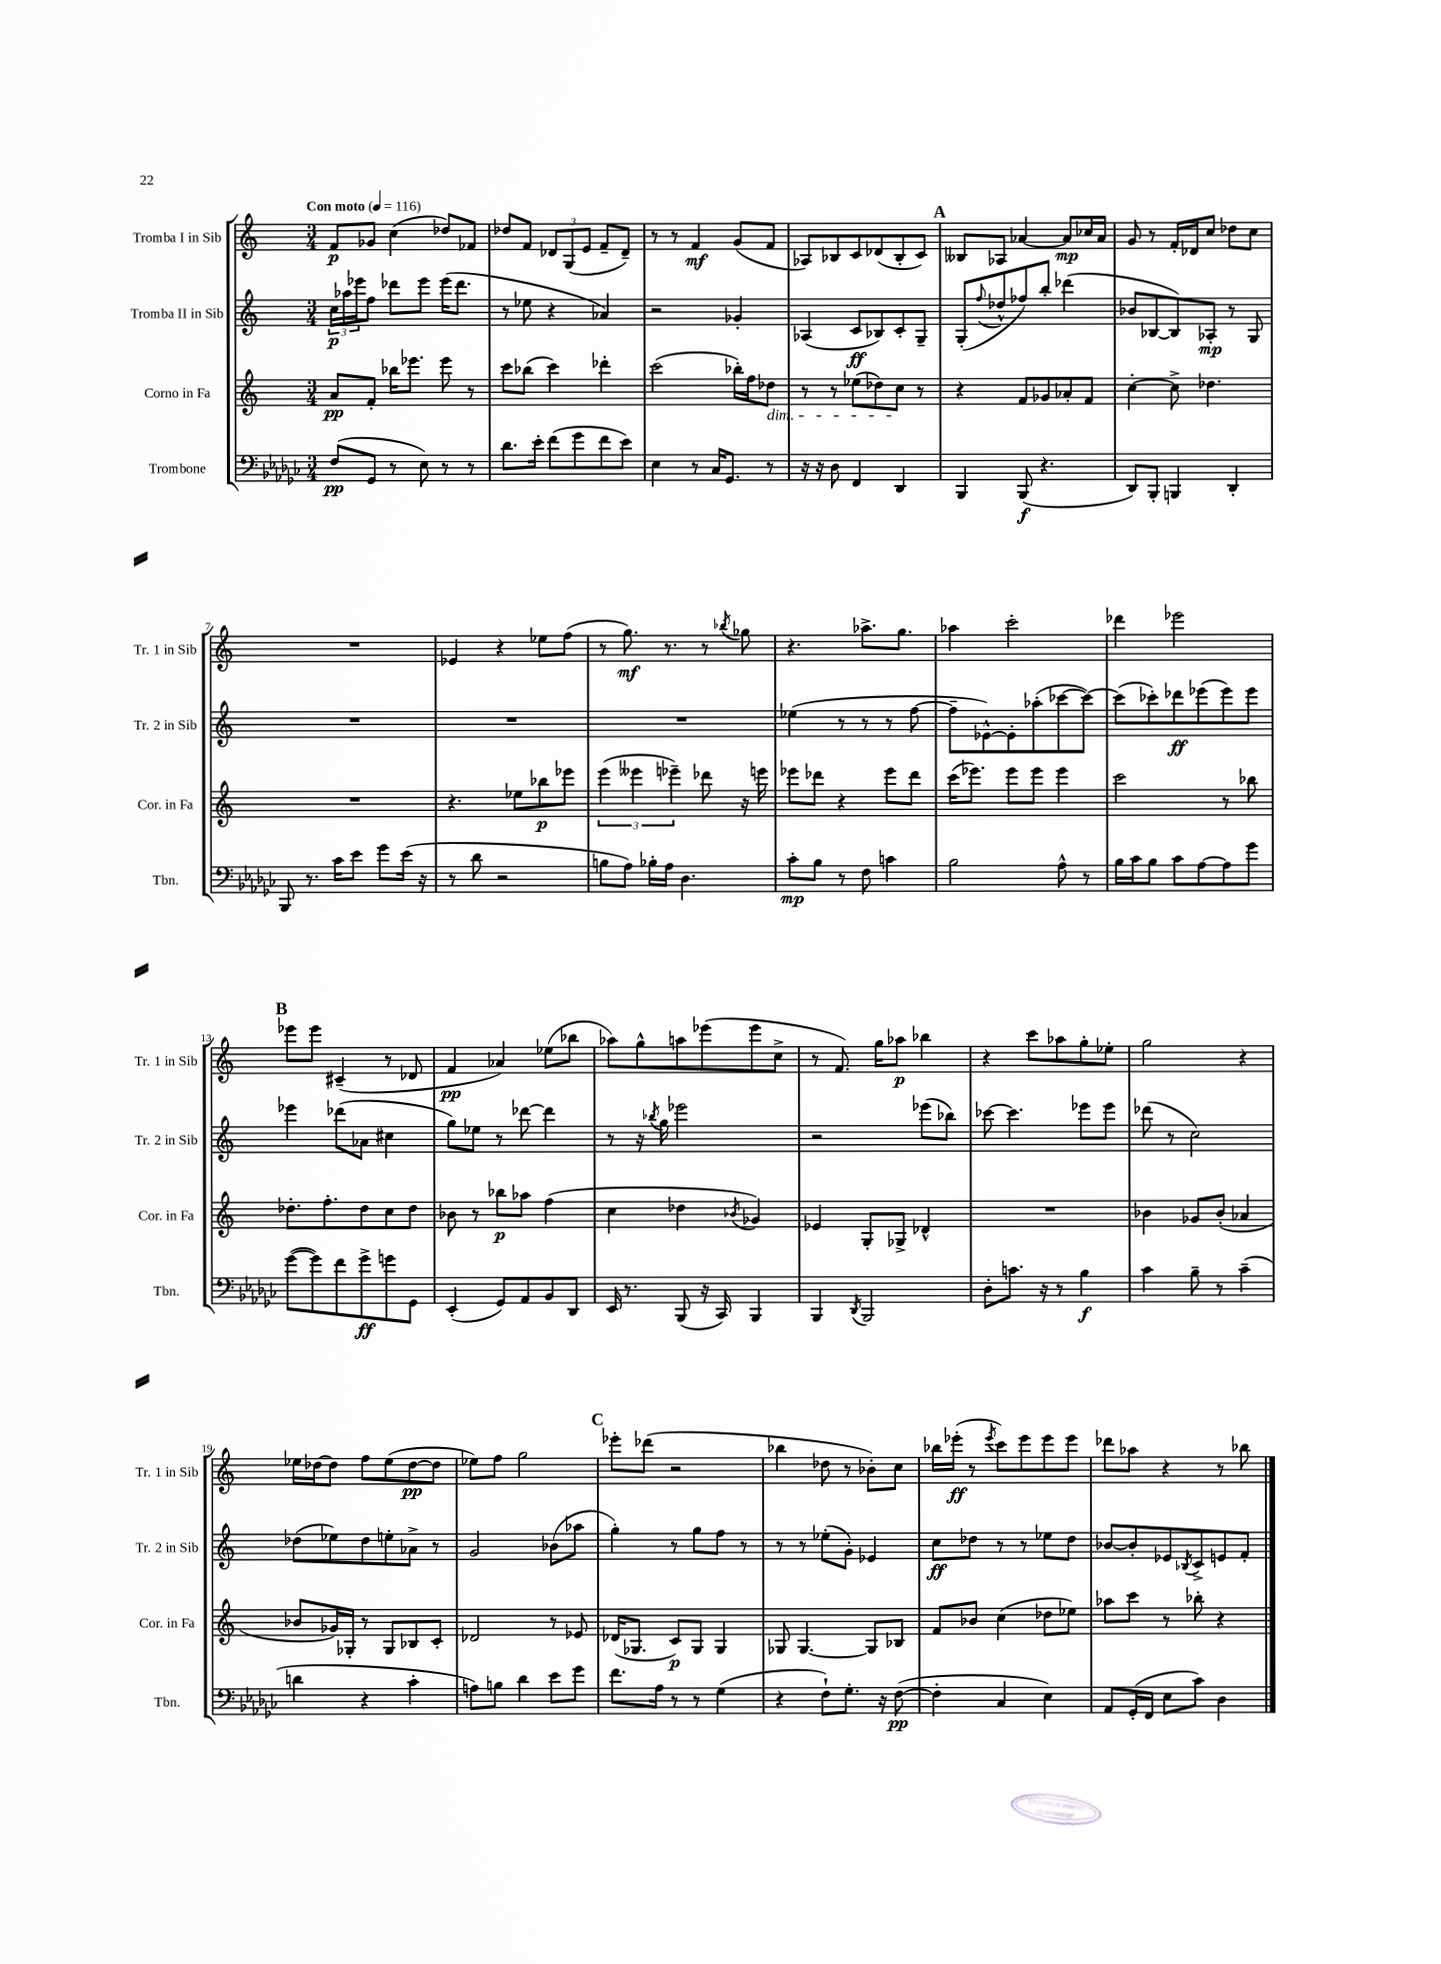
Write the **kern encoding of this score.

**kern	**kern	**kern	**kern
*staff4	*staff3	*staff2	*staff1
*clefF4	*clefG2	*clefG2	*clefG2
*k[b-e-a-d-g-c-]	*k[]	*k[]	*k[]
*M3/4	*M3/4	*M3/4	*M3/4
*MM116	*MM116	*MM116	*MM116
(8F	8a	24cc	8f
.	.	24aa-	.
.	.	24eee-	.
8GG-	8f'	8ff	8g-
8r	16bb-	8ddd-	(4cc
.	8.eee-	.	.
8E-)	.	8eee-	.
8r	8eee-	(16eee-	8dd-)
.	.	8.ddd-	.
8r	8r	.	8f-
=	=	=	=
8.d-	8ccc	8r	8dd-
.	(8bb-	8ee-	8f
16e-'	.	.	.
(8f	4ccc)	4r	12d-
.	.	.	(12G
8g-	.	.	.
.	.	.	12e
8f	4ddd-'	4a-)	8f~
8e-)	.	.	8d-~)
=	=	=	=
4E-	(2ccc	2r	8r
.	.	.	8r
8r	.	.	4f
16C-	.	.	.
8.GG-	.	.	.
.	16bb-')	4g-'	(8g
.	16ff	.	.
8r	8dd-	.	8f
=	=	=	=
16r	8r	(4A-	8A-)
16r	.	.	.
8D-	8r	.	8B-
4FF	(8ee-	8c	8c
.	8dd-)	8B-)	(8d-
4DD-	8cc	8c'	8B-'
.	8r	8G~	8c)
=	=	=	=
4BBB-	4r	(8G'	8B--
.	.	8qqff	.
.	.	8dd-^^	8A-
(8BBB-	8f	8ff-)	[4a-
4.r	8g-	8bb'	.
.	8a-'	(4ddd-	8a-]
.	8f	.	16cc-
.	.	.	16a-
=	=	=	=
8DD-)	[4cc'	8b-	8g
8BBB-'	.	[8B-	8r
4BBB	8cc^]	8B-])	16f'
.	.	.	16d-
.	4.dd-	8A-'	8cc
4DD-'	.	8r	8dd-
.	.	8G	8cc
=	=	=	=
8BBB-	2.r	2.r	2.r
8.r	.	.	.
16c-	.	.	.
8e-	.	.	.
8g-	.	.	.
(16e-	.	.	.
16r	.	.	.
=	=	=	=
8r	4.r	2.r	4e-
8d-	.	.	.
2r	.	.	4r
.	8ee-	.	.
.	8bb-	.	8ee-
.	8eee-	.	(8ff
=	=	=	=
8B	(6eee	2.r	8r
8A-)	.	.	8.gg)
.	6eee--	.	.
16B-'	.	.	.
16A-	.	.	8.r
.	6eee-~)	.	.
4.D-	.	.	.
.	8ddd-	.	8r
.	.	.	8qbb-
.	16r	.	8gg-
.	16eee	.	.
=	=	=	=
8c-'	8eee-	(4ee-	4.r
8B-	8ddd-	.	.
8r	4r	8r	.
8F	.	8r	8.aa-^
4c	8eee-	8r	.
.	.	.	8.gg
.	8ddd-	[8ff	.
=	=	=	=
2B-	(16ccc	8ff~]	4aa-
.	8.eee-)	.	.
.	.	[8e-^^)	.
.	8eee-	8e-']	2ccc'
.	8eee-	(8aa-'	.
8A-^^	4eee-	[8ccc-	.
8r	.	8ccc-_)	.
=	=	=	=
16B-	2ccc	(8ccc-]	4ddd-
16c-	.	.	.
8B-	.	8ccc-')	.
8c-	.	8ddd-	2eee-
[8A-	.	(8eee-	.
8A-]	8r	8eee-)	.
8g-	8bb-	8eee-	.
=	=	=	=
([8g-	8.dd-'	4eee-	8eee-
8g-])	.	.	8eee-
.	8.ff'	.	.
8f	.	(8ddd-	(4c#~
8g-^	8dd-	8a-	.
8g	8cc	4cc#	8r
8GG-	8dd-	.	8d-
=	=	=	=
(4EE-'	8b-	8gg)	4f
.	8r	8ee-	.
8GG-)	8bb-	8r	4a-)
8AA-	8aa-	[8ddd-	.
8BB-	(4ff	4ddd-]	(8ee-
8DD-	.	.	8bb-
=	=	=	=
16EE-	4cc	8r	8aa-)
8.r	.	.	.
.	.	16r	8gg^^
.	.	8qbb-	.
.	.	16gg	.
(8BBB-	4dd-	2eee-	8aa
16r	.	.	(8eee-
16CC-)	.	.	.
.	8qb-	.	.
4BBB-	4g-)	.	8eee-
.	.	.	8cc^
=	=	=	=
4BBB-	4e-	2r	8r
.	.	.	8.f)
8qDD-	.	.	.
2BBB-	8G'	.	.
.	.	.	16gg
.	8G-^	.	8aa-
.	4d-^^	(8eee-	4bb-
.	.	8bb-)	.
=	=	=	=
8D-'	2.r	[8ccc-	4r
8.c	.	4.ccc-]	.
.	.	.	8ccc
16r	.	.	.
8r	.	.	8aa-
4B-	.	8eee-	8gg'
.	.	8eee-	8ee-'
=	=	=	=
4c-	4b-	(8ddd-	2gg
.	.	8r	.
8B-~	8g-	2cc)	.
8r	(8b-'	.	.
(4c-~	4a-	.	4r
=	=	=	=
4d	8b-	(8dd-	16ee-
.	.	.	[16dd-
.	16g-)	8ee-)	8dd-]
.	16G-'	.	.
4r	8r	8dd-	8ff
.	8G-	8ee'	(8ee-
4c-'	8B-	8a-^	[8dd-
.	8c'	8r	8dd-]
=	=	=	=
8A)	2d-	2g	8ee-)
8B	.	.	8ff
4d-	.	.	2gg
8e-	8r	(8b-	.
8g-	8e-	8aa-	.
=	=	=	=
8.f	(16d-	4gg')	8eee-'
.	8.G-	.	.
.	.	.	(8ddd-
16A-	.	.	.
8r	8c)	8r	2r
8r	8G-	8gg	.
(4G-	4G-	8ff	.
.	.	8r	.
=	=	=	=
4r	8G-	8r	4bb-
.	[4.G-	8r	.
8F`)	.	(8ee-'	8dd-
8.G-'	.	8g')	8r
.	8G-]	4e-	8b-')
16r	.	.	.
([8F	8B-	.	8cc
=	=	=	=
4F']	8f	8cc	16bb-
.	.	.	(16eee-'
.	8b-	8dd-	8r
.	.	.	8qeee-
4C-	(4cc	8r	8ccc)
.	.	8r	8eee-
4E-)	8dd-	8ee-	8eee-
.	8ee-)	8dd-	8eee-
=	=	=	=
8AA-	8aa-	[8b-	8ddd-
(16GG-'	8ccc	8b-']	8aa-
16FF	.	.	.
8E-	8r	8e-	4r
.	.	8qB-	.
8c-)	8bb-'	8c^	.
4D-	4r	8e	8r
.	.	8f'	8bb-
==	==	==	==
*-	*-	*-	*-
